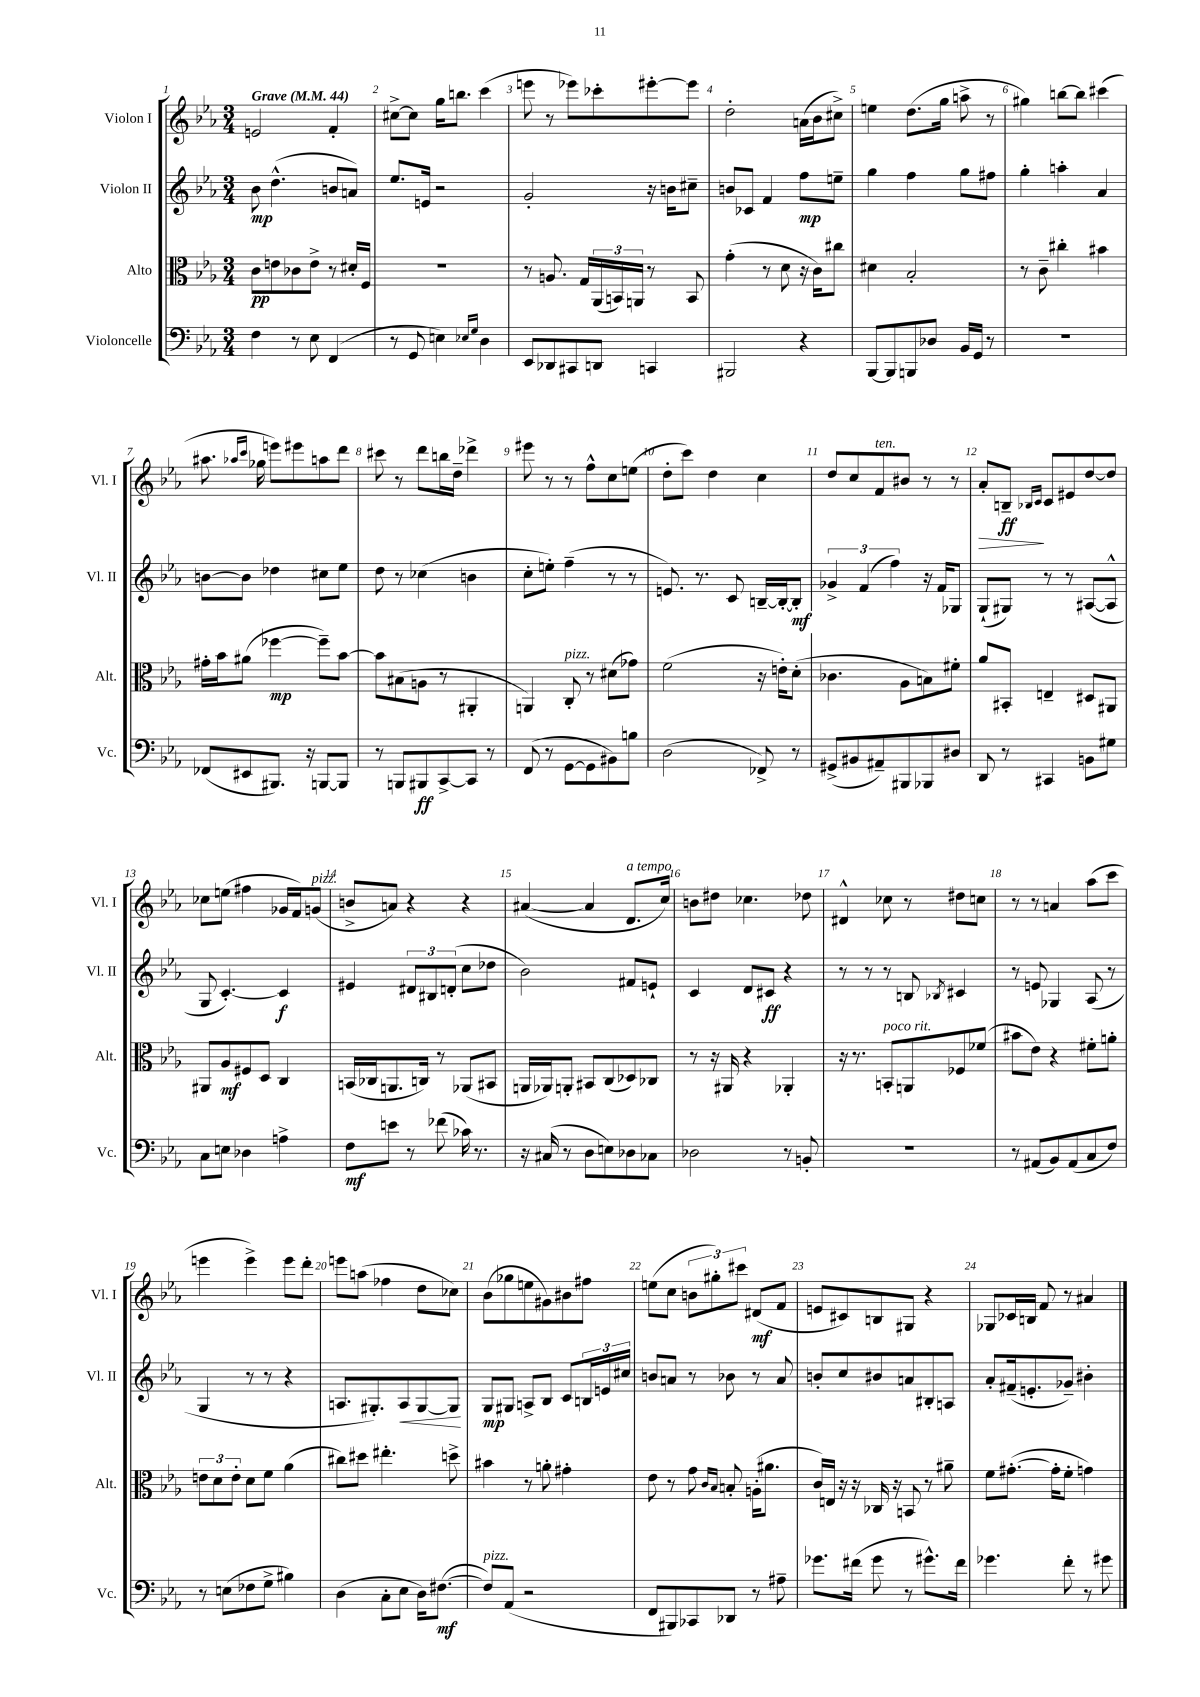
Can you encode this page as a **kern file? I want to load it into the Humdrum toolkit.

**kern	**kern	**kern	**kern
*staff4	*staff3	*staff2	*staff1
*clefF4	*clefC3	*clefG2	*clefG2
*k[b-e-a-]	*k[b-e-a-]	*k[b-e-a-]	*k[b-e-a-]
*M3/4	*M3/4	*M3/4	*M3/4
*MM44	*MM44	*MM44	*MM44
4F\	8c\L	8b-\	2e/
.	8e\	(4.dd^^\	.
8r	8c-\	.	.
8E-\	8e^\J	.	.
(4FF/	8r	8b/L	4f'/
.	16d#'/LL	8a/J)	.
.	16F/JJ	.	.
=	=	=	=
8r	2.r	8.ee-/L	[8cc#^\L
8GG/	.	.	8cc#\]J
.	.	16e/Jk	.
4E\)	.	2r	16gg\LK
.	.	.	8.bb\J
16qqE-/LL	.	.	.
16qqG/JJ	.	.	.
4D\	.	.	(4ccc\
=	=	=	=
8EE-/L	8r	2g'/	8eee\
8DD-/	8.A/	.	8r
8CC#/	.	.	8eee-\L)
.	16G/LL	.	.
8DD/J	(24AA-/	.	8ccc-'\
.	24BB/)	.	.
.	24AA/JJ	.	.
4CC/	8r	16r	[8eee#'\
.	.	16b\LK	.
.	8BB/	8cc#~\J	8eee#\]J
=	=	=	=
2BBB#/	(4g'\	8b/L	2dd'\
.	.	8c-/J	.
.	8r	4f/	.
.	8d\	.	.
4r	16r	8ff\L	(16a\LL
.	16c\LK)	.	16b-\J
.	8cc#\J	8ee~\J	8cc#^\J)
=	=	=	=
[8BBB-/L	4d#\	4gg\	4ee\
8BBB-/]	.	.	.
8BBB/	2B-'/	4ff\	(8.dd\L
8D-/J	.	.	.
.	.	.	16gg\Jk
16BB-/LL	.	8gg\L	8aa^\
16GG/JJ	.	.	.
8r	.	8ff#\J	8r
=	=	=	=
2.r	8r	4gg'\	4gg#\)
.	8c~\	.	.
.	4cc#'\	4aa'\	[8bb\L
.	.	.	8bb\]J
.	4b#\	4a-/	(4ccc#\
=	=	=	=
(8FF-/L	16g#'\LL	[8b\L	8.aa#\
.	16b-\J	.	.
8EE#/	(8a#\J	8b\]J	.
.	.	.	16qqaa-/LL
.	.	.	16qqccc/JJ
.	.	.	16gg-\
8.BBB#/J)	[4ff-\	4dd-\	8eee\L)
.	.	.	8eee#\
16r	.	.	.
[8BBB/L	8ff-~\]L)	8cc#\L	8aa\
8BBB/]J	[8b-\J	8ee-\J	8ddd\J
=	=	=	=
8r	8b-\]L	8dd\	8ccc#\
8BBB/L	(8B#\	8r	8r
8BBB#/	8A\J	(4cc-\	8ddd\L
[8CC^/	8r	.	16bb\L
.	.	.	16dd~\JJ
8CC/]J	4AA#'/	4b\	4ddd-^\
8r	.	.	.
=	=	=	=
(8FF/	4AA/)	8cc'\L	8eee#\
8r	.	8ee'\J)	8r
[8GG\L	8C'/	(4ff~\	8r
8GG\]	8r	.	8ff^^\L
8BB#\)	(8d#\L	8r	8cc\
8B\J	8g-\J)	8r	(8ee\J
=	=	=	=
(2D\	(2f\	8.e/)	8dd'\L
.	.	.	8ccc\J)
.	.	8.r	.
.	.	.	4dd\
.	.	8c/	.
8FF-^/)	16r	[16B~/LL	4cc\
.	16e'\LK)	16B'/_J	.
8r	(8d'\J	8B'/]J	.
=	=	=	=
(8GG#^/L	4.c-\	6g-^/	8dd/L
8BB#/	.	.	8cc/
.	.	(6f/	.
8AA#~/)	.	.	8f/
.	.	6ff\)	.
8BBB#/	8A-\L	.	8b#/J
8BBB-/	8B\)	16r	8r
.	.	16f/LK	.
8D#/J	8f#'\J	8G-/J	8r
=	=	=	=
8DD/	8a-/L	(8G`/L	8a-'/L
8r	8BB#'/J	8G#/J)	8B~/J
.	.	.	16qqB-/LL
.	.	.	16qqc/JJ
4CC#/	4E~/	8r	8c/L
.	.	8r	8e#/
8BB\L	8D#/L	([8A#/L	[8dd/
8G#\J	8AA#/J	8A#^^/]J	8dd/]J
=	=	=	=
8C\L	8AA#/L	8G/	8cc-\L
8E\J	8A-/	[4.c'/)	(8ee\J
4D-\	8F#/	.	4ff#\
.	8D/J	.	.
4A^\	4C/	4c/]	16g-/LL
.	.	.	16f/J)
.	.	.	(8g/J
=	=	=	=
8F\L	(16BB/LL	4e#/	8b^/L
.	16C-/J	.	.
8e\J	8.AA/	.	8a/J)
8r	.	12d#/L	4r
.	16C/Jk)	.	.
.	.	12B#/	.
(8f-\	8r	.	.
.	.	(12d'/J	.
16c-\)	(8AA-/L	8cc\L	4r
8.r	.	.	.
.	8BB#/J	8dd-\J	.
=	=	=	=
16r	16AA/LL	2b-\)	([4a#/
(16C#/	16AA-/J)	.	.
8r	8AA'/J	.	.
8D\L	8BB#/L	.	4a#/]
8E\)	(8C/	.	.
8D-\	8D-/)	8f#/L	8.d/L
8C-\J	8C-/J	8e`/J	.
.	.	.	16cc/Jk)
=	=	=	=
2D-\	8r	4c/	8b\L
.	16r	.	8dd#\J
.	16AA#/	.	.
.	4r	8d/L	4.cc-\
.	.	8c#/J	.
8r	4AA-'/	4r	.
8BB'/	.	.	8dd-\
=	=	=	=
2.r	16r	8r	4d#^^/
.	8.r	.	.
.	.	8r	.
.	8BB'/L	8r	8cc-\
.	8AA/	8B/	8r
.	.	8qB-/	.
.	8F-/	4c#/	8dd#\L
.	(8f-/J	.	8cc\J
=	=	=	=
8r	8b#\L	8r	8r
(8AA#/L	8e-\J)	8e/	8r
8BB-/)	4r	4G-/	4a/
(8AA#/	.	.	.
8C/	8f#'\L	(8A-/	(8aa-\L
8F/J)	8a'\J	8r	8ccc\J
=	=	=	=
8r	12e\L	4G/	4eee\
.	12d\	.	.
(8E\L	.	.	.
.	12e'\J	.	.
8F-\	8d\L	8r	4eee^\)
8G^\J	8f\J	8r	.
4B#\)	(4a-\	4r	8eee\L
.	.	.	8ddd'\J
=	=	=	=
(4D\	8cc#\L)	8.A/L	8eee\L
.	8dd#\J	.	(8aa\J
.	.	8.G#'/)	.
8C'\L	4.ee#'\	.	4ff-\
8E-\J	.	8A/	.
16D\LK)	.	[8G#/	8dd\L
([8.F#\J	.	.	.
.	8dd^\	8G#/]J	8cc-\J)
=	=	=	=
8F#/]L)	4b#\	8G/L	(8b-\L
(8AA-/J	.	8G#/J	8gg-\
2r	8r	8A^/L	8ee\
.	8a'\	8B-/J	8g#\)
.	4g#'\	8c/L	8b#\
.	.	24B/L	8ff#\J
.	.	24e/	.
.	.	24cc#/JJ	.
=	=	=	=
8FF/L	8e-\	8b/L	(8ee\L
8BBB#/)	8r	8a/J	8cc\J
8CC-/	8g\	8r	12b\L
.	.	.	12gg#'\)
.	16qqc/LL	.	.
.	16qqB-/JJ	.	.
8DD-/J	8B'/	8b-\	.
.	.	.	12ccc#\J
8r	(16A'\LK	8r	(8d#/L
.	8.a#\J	.	.
8A#~\	.	8a/	8f/J
=	=	=	=
8.g-\L	16c/LL)	8b'/L	8e/L
.	16E/JJ	.	.
.	16r	8cc/	8c#/)
(16f#\Jk	16r	.	.
8g-\	16C-/	8b#/	8B/
.	16r	.	.
8r	8BB/	8a/	8G#/J
8.g#^^\L)	8r	8B#'/	4r
.	8a#~\	8A/J	.
16f#\Jk	.	.	.
=	=	=	=
4.g-\	8f\L	8a-'/L	8G-/L
.	([8.g#'\J	(16f#~/k	16c-/L
.	.	8.e'/	16B/JJ
.	.	.	8f/
.	16g#'\]LK	.	.
8f'\	8f'\J	8g-~/J)	8r
8r	4g\)	4b#'\	4a#/
8g#\	.	.	.
==	==	==	==
*-	*-	*-	*-
